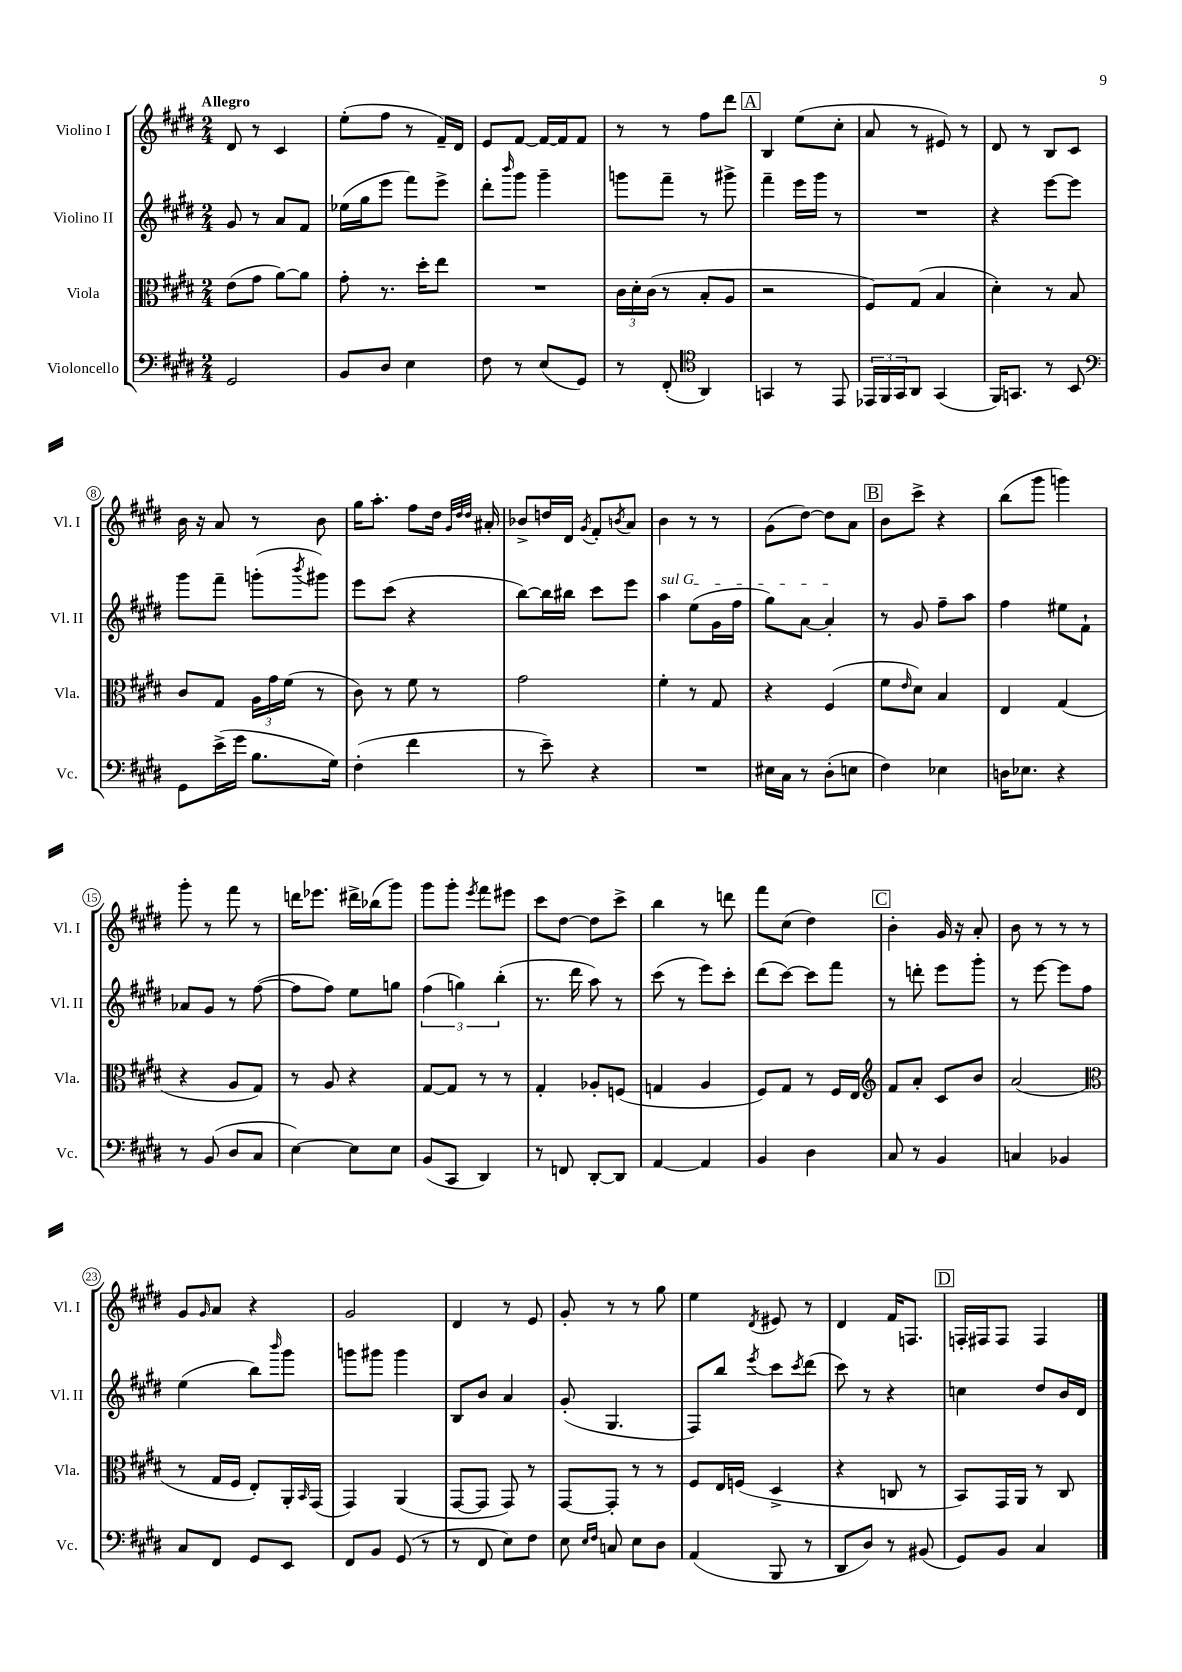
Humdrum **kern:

**kern	**kern	**kern	**kern
*staff4	*staff3	*staff2	*staff1
*clefF4	*clefC3	*clefG2	*clefG2
*k[f#c#g#d#]	*k[f#c#g#d#]	*k[f#c#g#d#]	*k[f#c#g#d#]
*M2/4	*M2/4	*M2/4	*M2/4
2GG#	(8e	8g#	8d#
.	8g#	8r	8r
.	[8a)	8a	4c#
.	8a]	8f#	.
=	=	=	=
8BB	8g#'	(16ee-	(8ee'
.	.	16gg#	.
8D#	8.r	8eee	8ff#
4E	.	8fff#)	8r
.	16dd#'	.	.
.	8ee	8eee^	16f#~)
.	.	.	16d#
=	=	=	=
8F#	2r	8ddd#'	8e
.	.	16qqbbb	.
8r	.	8ggg#	[8f#
(8E	.	4ggg#~	16f#_
.	.	.	16f#]
8GG#)	.	.	8f#
=	=	=	=
8r	24c#	8ggg	8r
.	24d#'	.	.
.	(24c#	.	.
(8FF#'	8r	8fff#~	8r
*clefC4	*	*	*
4AA)	8B'	8r	8ff#
.	8A	8ggg#^	8ddd#
=	=	=	=
4GG	2r	4fff#~	4B
8r	.	16eee	(8ee
.	.	16ggg#	.
8EE	.	8r	8cc#'
=	=	=	=
24EE-	8F#)	2r	8a
24FF#	.	.	.
24GG#	.	.	.
8AA	(8G#	.	8r
(4GG#	4B	.	8e#)
.	.	.	8r
=	=	=	=
16FF#)	4d#')	4r	8d#
8.GG	.	.	.
.	.	.	8r
8r	8r	[8eee	8B
8BB	8B	8eee]	8c#
=	=	=	=
*clefF4	*	*	*
8GG#	8c#	8ggg#	16b
.	.	.	16r
(16e^	8G#	8fff#~	8a
16g#	.	.	.
8.B	24A	(8ggg'	8r
.	24g#	.	.
.	(24f#	.	.
.	.	8qbbb	.
.	8r	8ggg#)	8b
16G#)	.	.	.
=	=	=	=
(4F#'	8c#)	8eee	16gg#
.	.	.	8.aa'
.	8r	(8ccc#	.
4f#	8f#	4r	8ff#
.	8r	.	16dd#
.	.	.	32qqg#
.	.	.	32qqdd#
.	.	.	32qqdd#
.	.	.	16a#'
=	=	=	=
8r	2g#	[8bb)	8b-^
8e~)	.	16bb]	16dd
.	.	16bb#	16d#
.	.	.	8qg#
4r	.	8ccc#	8f#'
.	.	.	8qb
.	.	8eee	8a
=	=	=	=
2r	4f#'	4aa	4b
.	8r	(8ee	8r
.	8G#	16g#	8r
.	.	16ff#	.
=	=	=	=
16E#	4r	8gg#)	(8g#
16C#	.	.	.
8r	.	[8a	[8dd#)
(8D#'	(4F#	4a']	8dd#]
8E	.	.	8a
=	=	=	=
4F#)	8f#	8r	8b
.	16qqe	.	.
.	8d#)	8g#	8ccc#^
4E-	4B	8ff#~	4r
.	.	8aa	.
=	=	=	=
16D	4E	4ff#	(8bb
8.E-	.	.	.
.	.	.	8ggg#
4r	(4G#	8ee#	4ggg)
.	.	8f#`	.
=	=	=	=
8r	4r	8a-	8ggg#'
(8BB	.	8g#	8r
8D#	8A	8r	8fff#
8C#	8G#)	([8ff#	8r
=	=	=	=
[4E)	8r	8ff#]	16ddd
.	.	.	8.eee-
.	8A	8ff#)	.
8E]	4r	8ee	16ddd#^
.	.	.	(16bb-
8E	.	8gg	8ggg#)
=	=	=	=
(8BB	[8G#	(6ff#	8ggg#
8CC#	8G#]	.	8ggg#'
.	.	6gg)	.
.	.	.	8qeee
4DD#)	8r	.	8fff#
.	.	(6bb'	.
.	8r	.	8eee#
=	=	=	=
8r	4G#'	8.r	8ccc#
8FF	.	.	[8dd#
.	.	16ddd#	.
[8DD#'	8A-'	8aa)	8dd#]
8DD#]	(8F	8r	8ccc#^
=	=	=	=
[4AA	4G	(8ccc#	4bb
.	.	8r	.
4AA]	4A	8eee)	8r
.	.	8ccc#'	8ddd
=	=	=	=
4BB	8F#)	(8ddd#	8fff#
.	8G#	[8ccc#)	(8cc#
4D#	8r	8ccc#]	4dd#)
.	16F#	8fff#	.
.	16E	.	.
=	=	=	=
*	*clefG2	*	*
8C#	8f#	8r	4b'
8r	8a'	8ddd'	.
4BB	8c#	8eee	16g#
.	.	.	16r
.	8b	8ggg#'	8a'
=	=	=	=
4C	(2a	8r	8b
.	.	[8eee	8r
4BB-	.	8eee]	8r
.	.	8ff#	8r
=	=	=	=
*	*clefC3	*	*
8C#	8r	(4ee	8g#
.	.	.	16qqg#
8FF#	16G#	.	8a
.	16F#	.	.
8GG#	8E')	8bb)	4r
.	.	16qqbbb	.
8EE	16AA'	8ggg#	.
.	16qqBB	.	.
.	(16GG#	.	.
=	=	=	=
8FF#	4GG#)	8ggg	2g#
8BB	.	8ggg#	.
(8GG#	(4AA	4ggg#	.
8r	.	.	.
=	=	=	=
8r	[8GG#	8B	4d#
8FF#	8GG#]	8b	.
8E)	8GG#)	4a	8r
8F#	8r	.	8e
=	=	=	=
8E	[8GG#	(8g#'	8g#'
16qqE	.	.	.
16qqF#	.	.	.
8C	8GG#']	4.G#	8r
8E	8r	.	8r
8D#	8r	.	8gg#
=	=	=	=
(4AA	8F#	8F#)	4ee
.	16E	8bb	.
.	(16F	.	.
.	.	8qeee	8qd#
8BBB	4D#^	8ccc#	8e#
.	.	8qccc#	.
8r	.	(8ddd#	8r
=	=	=	=
8DD#	4r	8ccc#)	4d#
8D#)	.	8r	.
8r	8C	4r	16f#
.	.	.	8.F
(8BB#	8r	.	.
=	=	=	=
8GG#)	8BB)	4cc	16F'
.	.	.	16F#
8BB	16GG#	.	8F#
.	16AA	.	.
4C#	8r	8dd#	4F#
.	8C#	16b	.
.	.	16d#	.
==	==	==	==
*-	*-	*-	*-
